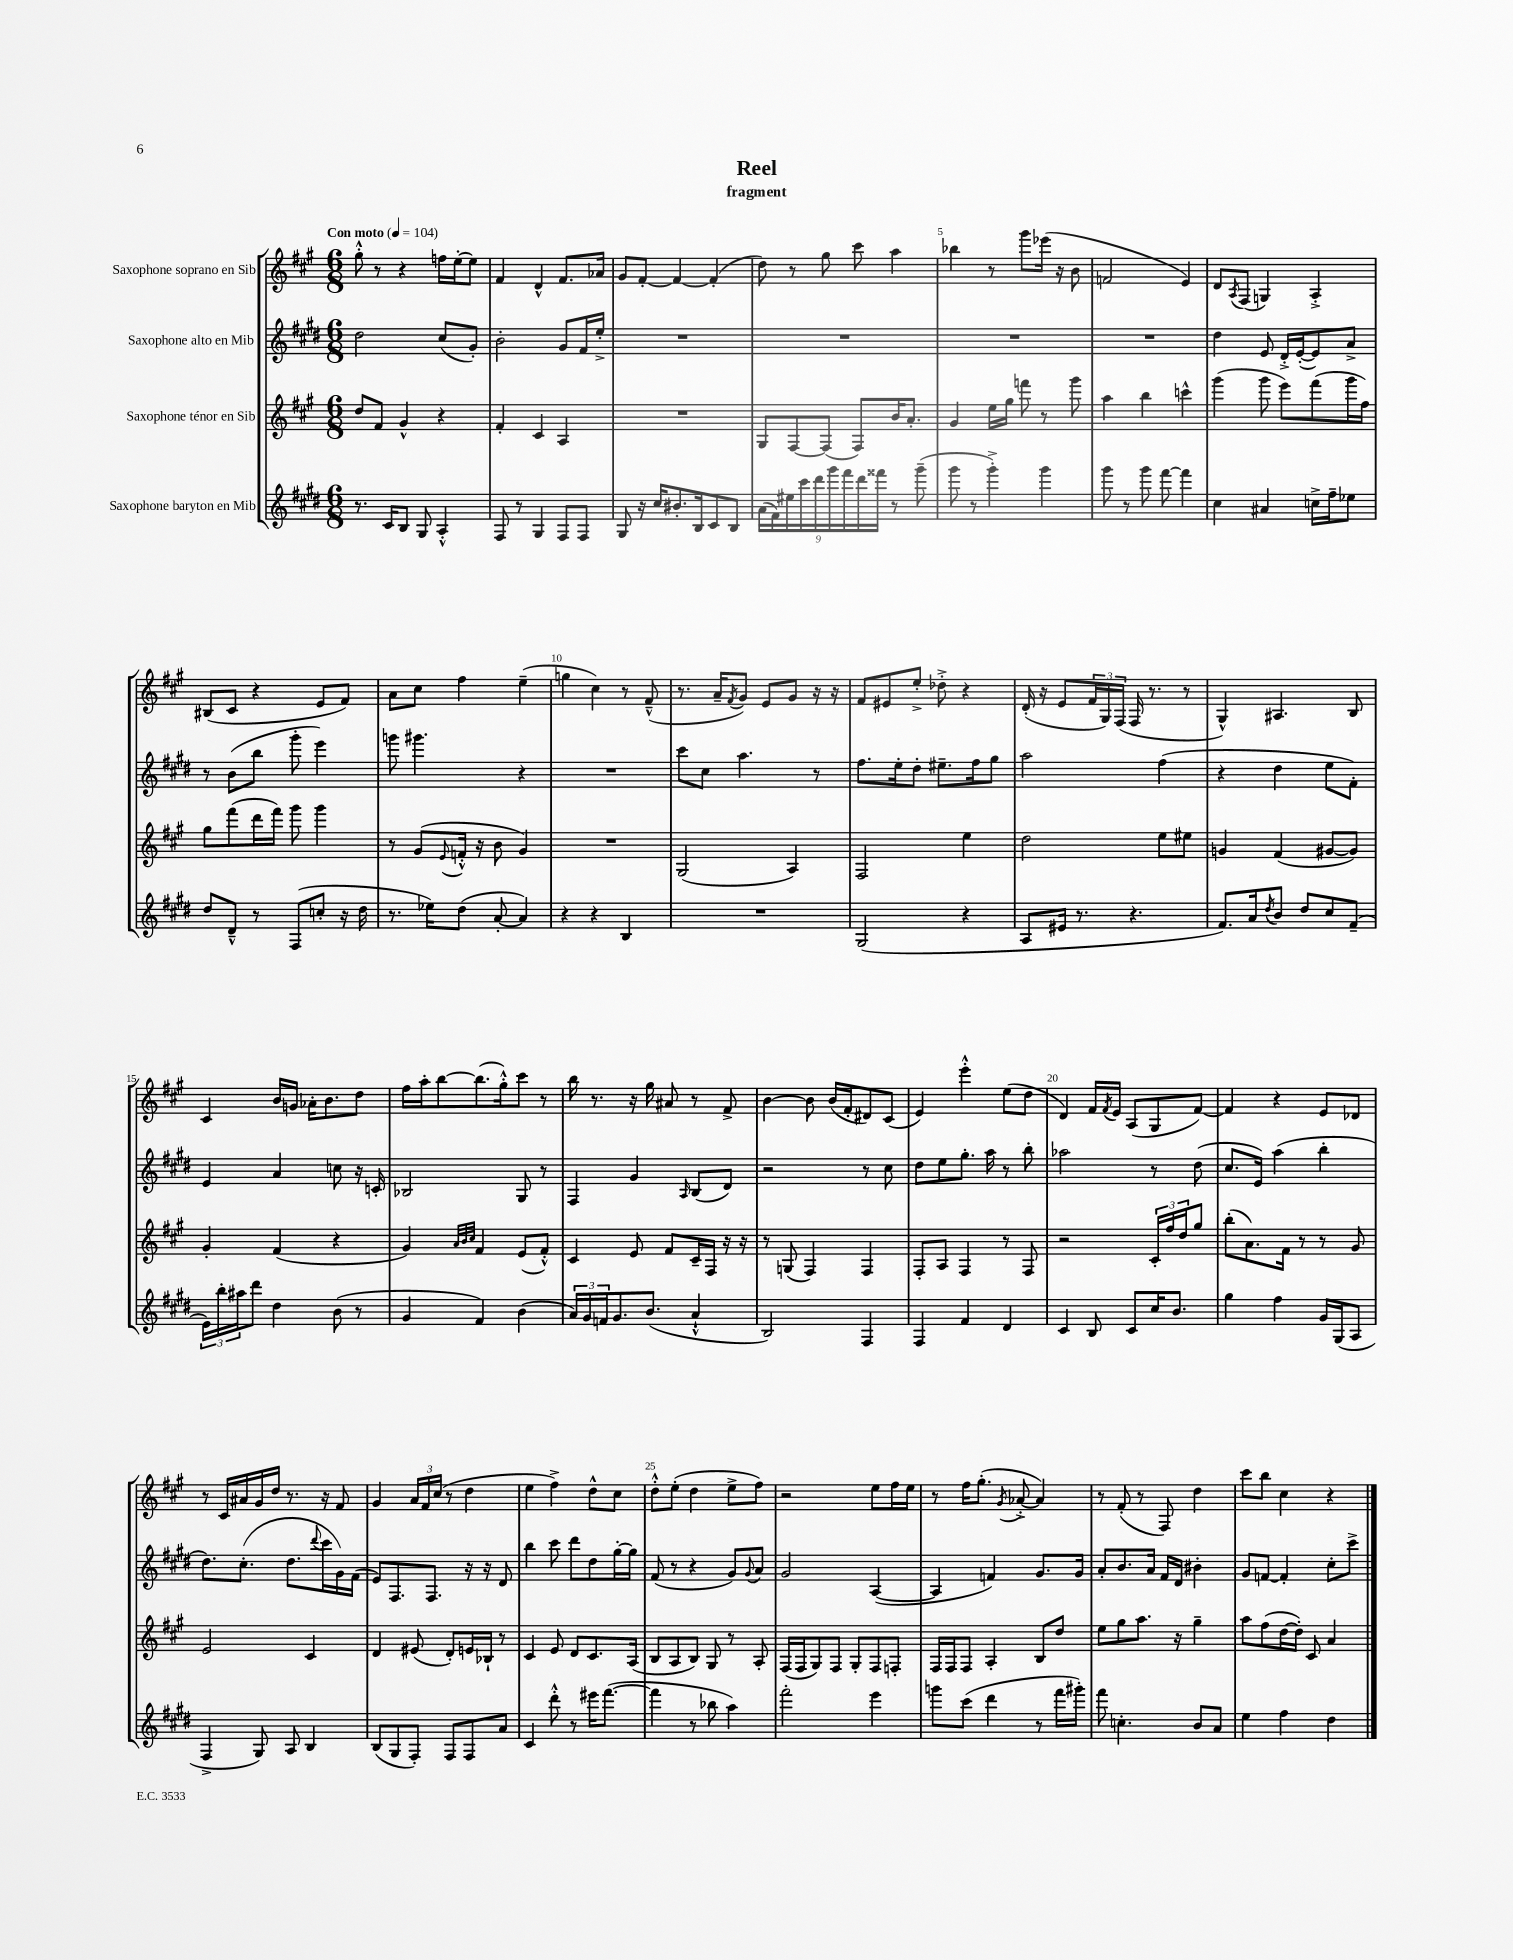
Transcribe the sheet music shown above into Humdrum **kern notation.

**kern	**kern	**kern	**kern
*part4	*part3	*part2	*part1
*staff4	*staff3	*staff2	*staff1
*I"Saxophone baryton en Mib	*I"Saxophone ténor en Sib	*I"Saxophone alto en Mib	*I"Saxophone soprano en Sib
*clefG2	*clefG2	*clefG2	*clefG2
*k[f#c#g#d#]	*k[f#c#g#]	*k[f#c#g#d#]	*k[f#c#g#]
*M6/8	*M6/8	*M6/8	*M6/8
*MM104	*MM104	*MM104	*MM104
=1	=1	=1	=1
!	!	!	!LO:TX:a:B:t=Con moto
8.r	8dd/L	2dd#\	8gg#'^^\
.	8f#/J	.	8r
16c#/KL	.	.	.
8B/J	4g#^^/	.	4r
8G#/	.	.	.
4A'^^/	4r	(8cc#/L	16ffn\LL
.	.	.	[16ee'\J
.	.	8g#'/J)	8ee\J]
=2	=2	=2	=2
8F#/	4f#'/	2b'\	4f#/
8r	.	.	.
4G#/	4c#/	.	4d^^/
8F#/L	4A/	8g#/L	8.f#/L
8F#/J	.	16f#/L	.
.	.	16ee'^/JJ	16a-X/Jk
=3	=3	=3	=3
8G#/	2.r	2.r	8g#/L
16r	.	.	[8f#'/J
16cc#/KL	.	.	.
8.b#X'/	.	.	4f#/_
16B/k	.	.	.
8c#/	.	.	(4f#'/]
8B/J	.	.	.
=4	=4	=4	=4
(18a\LL	8G#/L	2.r	8dd\)
18f#\)	.	.	.
18ee#X\	.	.	.
.	[8F#/	.	8r
18ccc#\	.	.	.
18ddd#\	.	.	.
.	(8F#/J]	.	8gg#\
18ggg#\	.	.	.
18fff#\	.	.	.
.	8F#/L)	.	8ccc#\
18ddd#\	.	.	.
18fff##X\JJ	.	.	.
8r	16b/K	.	4aa\
.	8.a'/J	.	.
(8ggg#~\	.	.	.
=5	=5	=5	=5
8ggg#\	4g#/	2.r	4bb-X\
8r	.	.	.
4ggg#'^\)	16ee\LL	.	8r
.	16gg#\JJ	.	.
.	8fffn\	.	8ggg#\L
4ggg#\	8r	.	(16eee-X\Jk
.	.	.	16r
.	8ggg#\	.	8b\
=6	=6	=6	=6
8ggg#\	4aa\	2.r	2fn/
8r	.	.	.
8ggg#\	4bb\	.	.
[8fff#\	.	.	.
4fff#\]	4cccn^^\	.	4e/)
=7	=7	=7	=7
4cc#\	(4ggg#\	4dd#\	8d/L
.	.	.	8qA/
.	.	.	(8F#/J
4a#X/	8ggg#\	8e/	4Gn/)
.	8eee\L)	16d#'^/LL	.
.	.	([16e'/J	.
16ccn^\LL	(8fff#\	8e/])	4A'^/
16ff#~\J	.	.	.
8ee-X\J	16ggg#\L	8a^/J	.
.	16ff#\JJ)	.	.
!!LO:LB:g=z
=8	=8	=8	=8
8dd#/L	8gg#\L	8r	(8B#X/L
8d#~^^/J	(8fff#\	(8b\L	8c#/J
8r	16ddd\L	8bb\J	4r
.	16fff#\JJ)	.	.
(8F#/L	8ggg#\	8ggg#'\	.
8ccn'/J	4ggg#\	4eee\)	8e/L
16r	.	.	8f#/J)
16dd#\	.	.	.
=9	=9	=9	=9
8.r	8r	8gggn\	8a\L
.	(8g#/L	4.ggg#X\	8cc#\J
16ee-X\KL)	.	.	.
.	8qqe/	.	.
(8dd#\J	16fn'^^/Jk	.	4ff#\
.	16r	.	.
[8a'/	8b\	.	.
4a/])	4g#/)	4r	(4ee~\
=10	=10	=10	=10
4r	2.r	2.r	4ggn\
4r	.	.	4cc#\)
4B/	.	.	8r
.	.	.	(8f#~^^/
=11	=11	=11	=11
2.r	(2G#/	8ccc#\L	8.r
.	.	8cc#\J	.
.	.	.	16a~/KL
.	.	.	8qf#/
.	.	4.aa\	8g#/J)
.	.	.	8e/L
.	4A/)	.	8g#/J
.	.	8r	16r
.	.	.	16r
=12	=12	=12	=12
(2G#/	2F#/	8.ff#\L	8f#/L
.	.	.	8e#X/
.	.	16ee'\k	.
.	.	8dd#'\J	8ee'^/J
.	.	8.ee#X~\L	8dd-X'^\
4r	4ee\	.	4r
.	.	16ff#\k	.
.	.	8gg#\J	.
=13	=13	=13	=13
8A/L	2dd\	2aa\	(16d'/
.	.	.	16r
16e#X/Jk	.	.	8e/L
8.r	.	.	.
.	.	.	24f#/L
.	.	.	24G#/)
.	.	.	(24F#/JJ
4.r	.	.	16F#/
.	.	.	8.r
.	8ee\L	(4ff#\	.
.	8ee#X\J	.	8r
=14	=14	=14	=14
8.f#/L)	4gn/	4r	4G#^^/)
16a/k	.	.	.
8qdd#/	.	.	.
8b/J	(4f#/	4dd#\	4.A#X/
8dd#/L	.	.	.
8cc#/	[8g#X/L	8ee\L	.
(8f#~/J	8g#/J])	8f#'\J)	8B/
!!LO:LB:g=z
=15	=15	=15	=15
24e\LL)	4g#'/	4e/	4c#/
24bb'\	.	.	.
24aa#X\J	.	.	.
8ddd#\J	.	.	.
4dd#\	(4f#/	4a/	16b/LL
.	.	.	16gn/JJ
.	.	.	16a-X'\KL
.	.	.	8.b\
(8b\	4r	8ccn\	.
8r	.	16r	8dd\J
.	.	16cn'/	.
=16	=16	=16	=16
4g#/	4g#/)	2B-X/	16ff#\LL
.	.	.	16aa'\J
.	.	.	[8bb\
.	32qqa/LLL	.	.
.	32qqb/	.	.
.	32qqcc#/JJJ	.	.
4f#/)	4f#/	.	(8.bb\]
.	.	.	16gg#'^^\k)
(4b\	(8e/L	8G#/	8ccc#\J
.	8f#'^^/J)	8r	8r
=17	=17	=17	=17
24a/LL)	4c#/	4F#/	16bb\
24g#/	.	.	.
.	.	.	8.r
24fn/J	.	.	.
8.g#/	.	.	.
.	8e/	4g#/	16r
(8.b/J	.	.	16gg#\
.	8f#/L	.	8a#X/
.	.	16qqA/	.
4a`^^/	16c#~/L	(8B/L	8r
.	16F#/JJ	.	.
.	16r	8d#/J)	8f#^/
.	16r	.	.
=18	=18	=18	=18
2B/)	8r	2r	[4b\
.	(8Gn/	.	.
.	4F#/)	.	8b\]
.	.	.	(16b/LL
.	.	.	16f#'/J
4F#/	4F#/	8r	8d#X/)
.	.	8cc#\	(8c#/J
=19	=19	=19	=19
4F#/	8F#'/L	8dd#\L	4e/)
.	8A/J	8ee\	.
4f#/	4F#/	8.gg#'\J	4eee'^^\
.	.	16aa\	.
4d#/	8r	8r	(8ee\L
.	8F#/	8bb'\	8dd\J
=20	=20	=20	=20
4c#/	2r	2aa-X\	4d/)
8B/	.	.	16f#/LL
.	.	.	8qf#/
.	.	.	16e/JJ
8c#/L	.	.	(8A/L
16cc#/K	24c#'/LL	8r	8G#/
.	24ff#/	.	.
8.b/J	.	.	.
.	24dd/J	.	.
.	8gg#/J	(8dd#\	[8f#/J)
=21	=21	=21	=21
4gg#\	(8bb'\L	8.cc#/L	4f#/]
.	8.a\)	.	.
.	.	16e/Jk)	.
4ff#\	.	(4aa\	4r
.	16f#\Jk	.	.
.	8r	.	.
16g#/LL	8r	4bb'\	8e/L
(16G#/J	.	.	.
8A/J	8g#/	.	8d-X/J
!!LO:LB:g=z
=22	=22	=22	=22
4F#^/	2e/	8.dd#\L)	8r
.	.	.	16c#/LL
.	.	(8.cc#'\J	16a#X/
8G#/)	.	.	16g#/
.	.	.	16dd/JJ
8A/	.	8.dd#\L	8.r
4B/	4c#/	.	.
.	.	8qqddd#/	.
.	.	16ccc#\L	16r
.	.	16g#\)	8f#/
.	.	(16f#\JJ	.
=23	=23	=23	=23
(8B/L	4d/	8e/L)	4g#/
8G#/	.	8.F#/	.
8F#'/J)	(8e#X/	.	24a/LL
.	.	.	24f#/
.	.	8.F#/J	.
.	.	.	(24cc#/JJ
8F#/L	8d'/L)	.	8r
8F#/	16en/L	16r	4dd\
.	16B-X`/JJ	16r	.
8a/J	8r	8d#/	.
=24	=24	=24	=24
4c#/	4c#/	4bb\	4ee\
8ddd#'^^\	8e/	8ccc#\	4ff#^\)
8r	8d/L	8ddd#\L	.
16eee#X\KL	8.c#/	8dd#\	8dd^^\L
([8.fff#\J	.	.	.
.	.	[16gg#'\L	8cc#\J
.	(16A/Jk	16gg#\JJ]	.
=25	=25	=25	=25
4fff#\]	8B/L	(8f#/	8dd'^^\L
.	8A/	8r	(8ee'\J
8r	8B/J)	4r	4dd\
8bb-X\	8G#/	.	.
4aa\)	8r	8g#/L)	8ee^\L
.	.	8qqg#/	.
.	8A'/	8a/J	8ff#\J)
=26	=26	=26	=26
2fff#'\	(16F#/LL	2g#/	2r
.	16F#/J	.	.
.	8G#/)	.	.
.	8F#/J	.	.
.	8G#'/L	.	.
4eee\	8F#/	([4A/	8ee\L
.	8Fn'/J	.	16ff#\L
.	.	.	16ee\JJ
=27	=27	=27	=27
8gggn\L	16F#/LL	4A/]	8r
.	16F#/J	.	.
(8ccc#\J	8F#/J	.	16ff#\KL
.	.	.	(8.gg#'\J
4ddd#\	4A'/	4fn/)	.
.	.	.	8qg#/
.	.	.	[8a-X'^/
8r	8B/L	8.g#/L	4a-/])
16fff#\LL	8dd/J	.	.
16ggg#X'\JJ)	.	16g#/Jk	.
=28	=28	=28	=28
8fff#\	8ee\L	8a'/L	8r
4.ccn'\	8gg#\	8.b/	(8f#'/
.	8.aa\J	.	8r
.	.	16a/Jk	.
.	.	16f#/LL	8F#/)
.	16r	16d#/JJ	.
8b/L	4gg#~\	4b#X'\	4dd\
8a/J	.	.	.
=29	=29	=29	=29
4ee\	8aa\L	8g#/L	8ccc#\L
.	(8ff#\	[8fn/J	8bb\J
4ff#\	[16dd\L	4f'/]	4cc#\
.	16dd'\JJ])	.	.
.	8c#/	.	.
4dd#\	4a/	8cc#'\L	4r
.	.	8ccc#^\J	.
==	==	==	==
*-	*-	*-	*-
